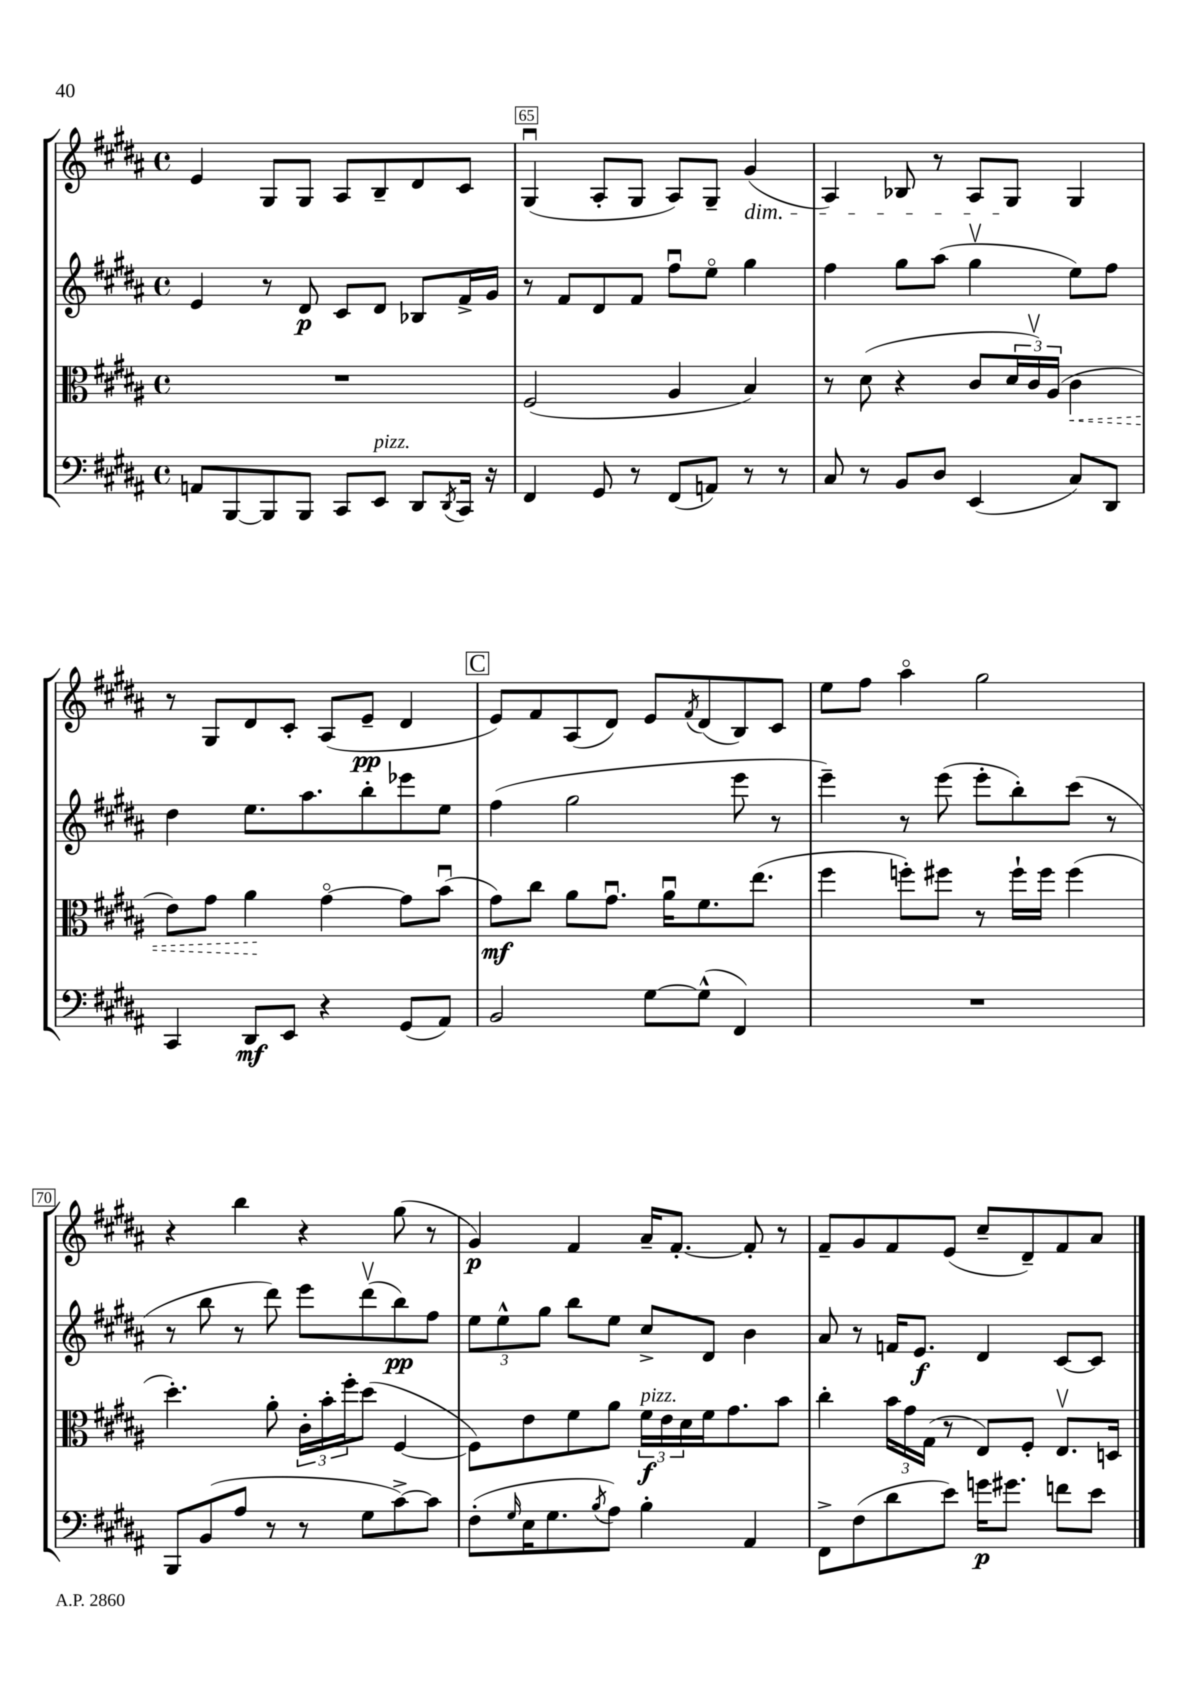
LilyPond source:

<<
\new StaffGroup <<
\new Staff = "s0" {
    \clef treble \key b \major \defaultTimeSignature \time 4/4
    e'4 gis8 gis8 ais8 b8-- dis'8 cis'8 |
    gis4\downbow( ais8-. gis8 ais8) gis8-- gis'4\dim( |
    ais4) bes8 r8 ais8 gis8\! gis4 |
    r8 gis8 dis'8 cis'8-. ais8( e'8--\pp dis'4 |
    \mark \markup { \box "C" } e'8) fis'8 ais8( dis'8) e'8 \acciaccatura { fis'8 } dis'8( b8) cis'8 |
    e''8 fis''8 ais''4\flageolet gis''2 |
    r4 b''4 r4 gis''8( r8 |
    gis'4\p) fis'4 ais'16-- fis'8.~-. fis'8-. r8 |
    fis'8-- gis'8 fis'8 e'8( cis''8-- dis'8--) fis'8 ais'8 \bar "|." |
}
\new Staff = "s1" {
    \clef treble \key b \major \defaultTimeSignature \time 4/4
    e'4 r8 dis'8\p cis'8 dis'8 bes8 fis'16-> gis'16 |
    r8 fis'8 dis'8 fis'8 fis''8\downbow e''8\flageolet gis''4 |
    fis''4 gis''8 ais''8( gis''4\upbow e''8) fis''8 |
    dis''4 e''8. ais''8. b''8-. ees'''8 e''8 |
    \mark \markup { \box "C" } fis''4( gis''2 e'''8 r8 |
    e'''4--) r8 e'''8( e'''8-. b''8-.) cis'''8( r8 |
    r8 b''8 r8 dis'''8) e'''8 dis'''8\upbow( b''8\pp) fis''8 |
    \tuplet 3/2 { e''8 e''8-^ gis''8 } b''8 e''8 cis''8-> dis'8 b'4 |
    ais'8 r8 f'16 e'8.\f dis'4 cis'8~ cis'8 \bar "|." |
}
\new Staff = "s2" {
    \clef alto \key b \major \defaultTimeSignature \time 4/4
    R1 |
    fis2( ais4 b4) |
    r8 dis'8( r4 cis'8 \tuplet 3/2 { dis'16 cis'16\upbow) ais16( } \once \override Hairpin.style = #'dashed-line cis'4\< |
    e'8) gis'8 ais'4\! gis'4~\flageolet gis'8 b'8\downbow( |
    \mark \markup { \box "C" } gis'8\mf) cis''8 ais'8 gis'8.\downbow ais'16\downbow fis'8. e''8.( |
    fis''4 f''8-.) fis''8 r8 fis''16-! fis''16 fis''4( |
    dis''4.-.) ais'8-. \tuplet 3/2 { cis'16-. b'16-. fis''16-. } dis''8( fis4~ |
    fis8) e'8 fis'8 ais'8 \tuplet 3/2 { fis'16\f^\markup { \italic "pizz." } e'16 dis'16 } fis'16 gis'8. b'8 |
    cis''4-. \tuplet 3/2 { b'16 gis'16 gis16( } r8 e8) fis8-. e8.\upbow d16 \bar "|." |
}
\new Staff = "s3" {
    \clef bass \key b \major \defaultTimeSignature \time 4/4
    a,8 b,,8~ b,,8 b,,8 cis,8 e,8^\markup { \italic "pizz." } dis,8 \acciaccatura { dis,8 } cis,16 r16 |
    fis,4 gis,8 r8 fis,8( a,8) r8 r8 |
    cis8 r8 b,8 dis8 e,4( cis8) dis,8 |
    cis,4 dis,8\mf e,8 r4 gis,8( ais,8) |
    \mark \markup { \box "C" } b,2 gis8~ gis8-^( fis,4) |
    R1 |
    b,,8 b,8( ais8 r8 r8 gis8 cis'8~->) cis'8 |
    fis8-.( \grace { gis16 } e16 gis8. \acciaccatura { b8 } ais8) b4-. ais,4 |
    fis,8-> fis8( dis'8 e'8) g'16\p gis'8. f'8 e'8 \bar "|." |
}
>>
>>
\layout { \context { \Score currentBarNumber = #64 \override BarNumber.break-visibility = ##(#f #t #t) barNumberVisibility = #(every-nth-bar-number-visible 5) \override BarNumber.stencil = #(make-stencil-boxer 0.1 0.3 ly:text-interface::print) } }
